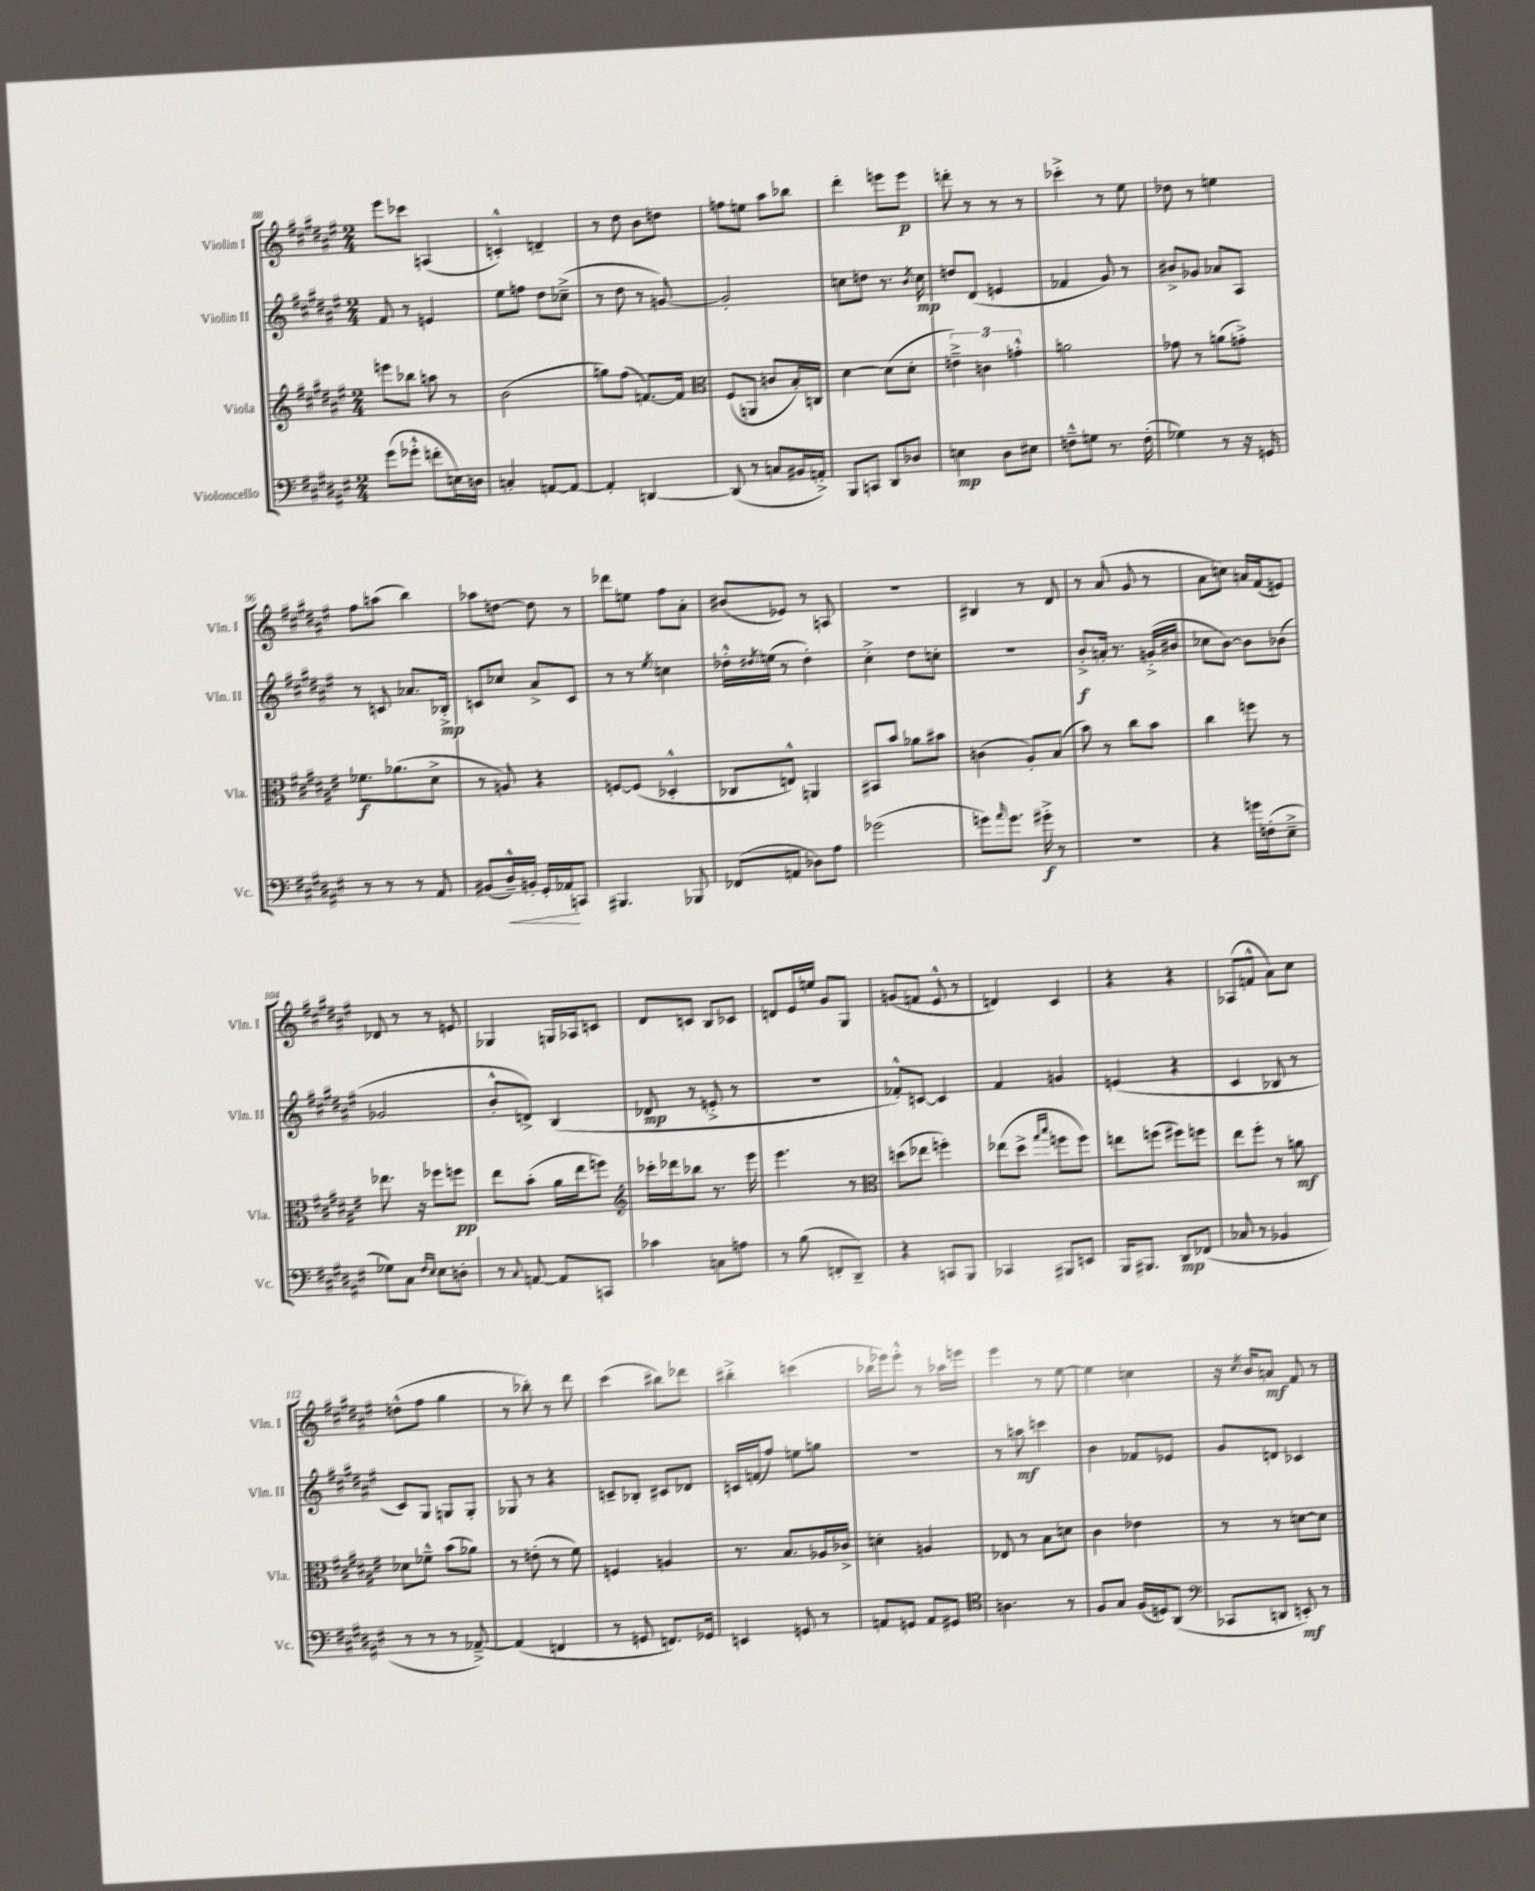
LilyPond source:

<<
\new StaffGroup <<
\new Staff = "s0" \with { instrumentName = "Violin I" shortInstrumentName = "Vln. I" } {
    \clef treble \key fis \major \numericTimeSignature \time 2/4
    eis'''8 ces'''8 a4( |
    c'4-.-^) d'4-- |
    r8 dis''8 b'8 d''8 |
    f''8 e''8 ais''8 bes''8 |
    dis'''4-. e'''8 e'''8\p |
    d'''8-. r8 r8 r8 |
    ces'''4-.-> r8 eis''8 |
    des''8 r8 e''4 |
    fis''8 a''8( b''4) |
    aes''8 d''8~ d''8 r8 |
    des'''8 e''8 fis''8 ais'8-. |
    bis'8( ees'8) r8 a8 |
    r2 |
    bis4 r8 dis'8 |
    r8 ais'8( gis'8 r8 |
    ais'8 c''8) a'16 fis'16( e'8) |
    des'8 r8 r8 e'8 |
    ges4 g16 aes16 c'8 |
    dis'8 c'8 b8 ces'8 |
    d'8 eis'16 e''16 gis'8 gis8 |
    g'8( f'8 eis'8-^ r8 |
    d'4) cis'4 |
    r4 r4 |
    aes8( f'8-^ ais'8) cis''8 |
    d''8-^( fis''8 gis''4 |
    r8 bes''8-.) r8 dis'''8 |
    cis'''4( bis''8) des'''8 |
    bis''4-.-> c'''4( |
    bes''16 ees'''16) ees'''8-.-^ r8 aes''16 e'''16 |
    eis'''4 r8 eis''8~ |
    eis''4 c''4 |
    r16 \acciaccatura { cis''8 } b'16 a'8\mf fis'8 r8 \bar "|." |
}
\new Staff = "s1" \with { instrumentName = "Violin II" shortInstrumentName = "Vln. II" } {
    \clef treble \key fis \major \numericTimeSignature \time 2/4
    fis'8 r8 e'4 |
    eis''8 f''8 dis''8 ces''8--->( |
    r8 dis''8 r8 g'8~) |
    g'2-. |
    c''8 d''8 r8. \acciaccatura { b'8 } c''16\mp |
    d''8 dis'8( e'4 |
    fes'4 gis'8) r8 |
    bis'8-> ges'8 aes'8 ais8 |
    r8 c'8 aes'8. bes16-.->\mp |
    c'8 ces''8 ais'8-> c'8 |
    r8 r8 \acciaccatura { eis''8 } c''4 |
    des''16-.-^ \acciaccatura { dis''8 } e''16( r8 dis''4-.) |
    cis''4-.-> dis''8 c''8-. |
    r2 |
    b'8-.->\f a'16-. r8. g'16-.->( bis'16 |
    ces''8 b'8~) b'8 bes'8( |
    ges'2 |
    b'8-.-^ d'8->) b4( |
    des'8\mp r8 e'8-.-> r8 |
    r2 |
    fes'8-.-^) c'8~ c'4 |
    fis'4 g'4 |
    e'4( r4 |
    cis'4 bes8 r8 |
    cis'8) gis8 g8 g8-. |
    ges8 r8 r4 |
    c'8-- bes8-. cis'8 des'8 |
    c'16 f'16( fis''8) e''8 g''8 |
    R2 |
    r8 a''8\mf c'''4 |
    b'4 fes'8 ees'8 |
    gis'8 d'8 ces'4 \bar "|." |
}
\new Staff = "s2" \with { instrumentName = "Viola" shortInstrumentName = "Vla." } {
    \clef treble \key fis \major \numericTimeSignature \time 2/4
    e'''8 bes''8 a''8 r8 |
    b'2( |
    g''8) fis''8( f'8.~) f'16 |
    \clef alto fis8( a,8 c'8 b16-.) c16 |
    dis'4~ dis'8( dis'8-. |
    \tuplet 3/2 { e'4--->) c'4 g'4-.-^ } |
    a'2 |
    ges'8 r8 a'8( g'8-.->) |
    fes'8.\f aes'8.( dis'8-> |
    r8 a8) r4 |
    f8~ f8( des4-.-^ |
    ces8 e8-^) a,4 |
    bis,8 b'8 aes'8 bis'8 |
    c'4( ais8-.) b8( |
    b'8) r8 cis''8 b'8 |
    cis''4 f''8 r8 |
    ees''8. r16 fes''8 f''8\pp |
    eis''8 b'8-.( ais'16 eis''16 f''8) |
    \clef treble ces'''16-. des'''16 bes''8 r8. eis'''16 |
    eis'''4. r8 |
    \clef alto d''8( ees''8 f''4-.) |
    ees''8( dis''8-> \grace { gis''16 b''16 } f''8 f''8) |
    e''8 f''8( fis''8) f''8 |
    eis''8 fis''8-. r8 a'8\mf |
    des'8 fes'8---^ b'8( aes'8) |
    r8 e'8-.( r8 fis'8) |
    f4 a4 |
    r8. b8. aes16 ces'16-> |
    d'4-. a4 |
    ees8 r8 b8 d'8 |
    cis'4 ees'4 |
    r8 r8 d'8~ d'8 \bar "|." |
}
\new Staff = "s3" \with { instrumentName = "Violoncello" shortInstrumentName = "Vc." } {
    \clef bass \key fis \major \numericTimeSignature \time 2/4
    gis'8( ges'8-.-^ f'8-. e16) d16 |
    c4-. a,8~ a,8~ |
    a,4-. d,4~ |
    d,8( r8 c8 bis,16 a,16-.->) |
    b,,8 c,8 dis,8 des8 |
    e4\mp dis8 eis8 |
    f8---^ g8 r8. f16-.( |
    ges4) r8 r16 g,16 |
    r8 r8 r8 ais,8 |
    bis,8( dis16---^\<) b,16-. gis,16-. aes,16\! c,8 |
    bis,,4. bes,,8 |
    fes,8( a,8 des8) ais8 |
    ges'2( |
    g'8) \grace { ais'16 } g'8. gis'16-.->\f r8 |
    r2 |
    r4 g'16 f16-.( eis8---> |
    ges8) cis8 \grace { fis16 eis16 } eis8 d8-. |
    r8 \appoggiatura { cis8 } a,8~ a,8 c,8 |
    ces'4 c8 a8 |
    r8 b8( f,8-. dis,8--) |
    r4 c,8 b,,8 |
    ces,4 bis,,8 e,8 |
    b,,16 bis,,8. dis,8\mp fes,8( |
    ces8 r8 bes,4 |
    r8 r8 r8 aes,8~--->) |
    aes,4( f,4 |
    r8 g,8 f,8.) ges,16 |
    e,4 g,8 r8 |
    a,8 g,8 a,8 gis,8 |
    \clef tenor a4. r8 |
    fis8 gis8 fis16( d16) ais,8( |
    \clef bass ces,8 d,8 e,8-.\mf) r8 \bar "|." |
}
>>
>>
\layout { \context { \Score currentBarNumber = #88 } }
